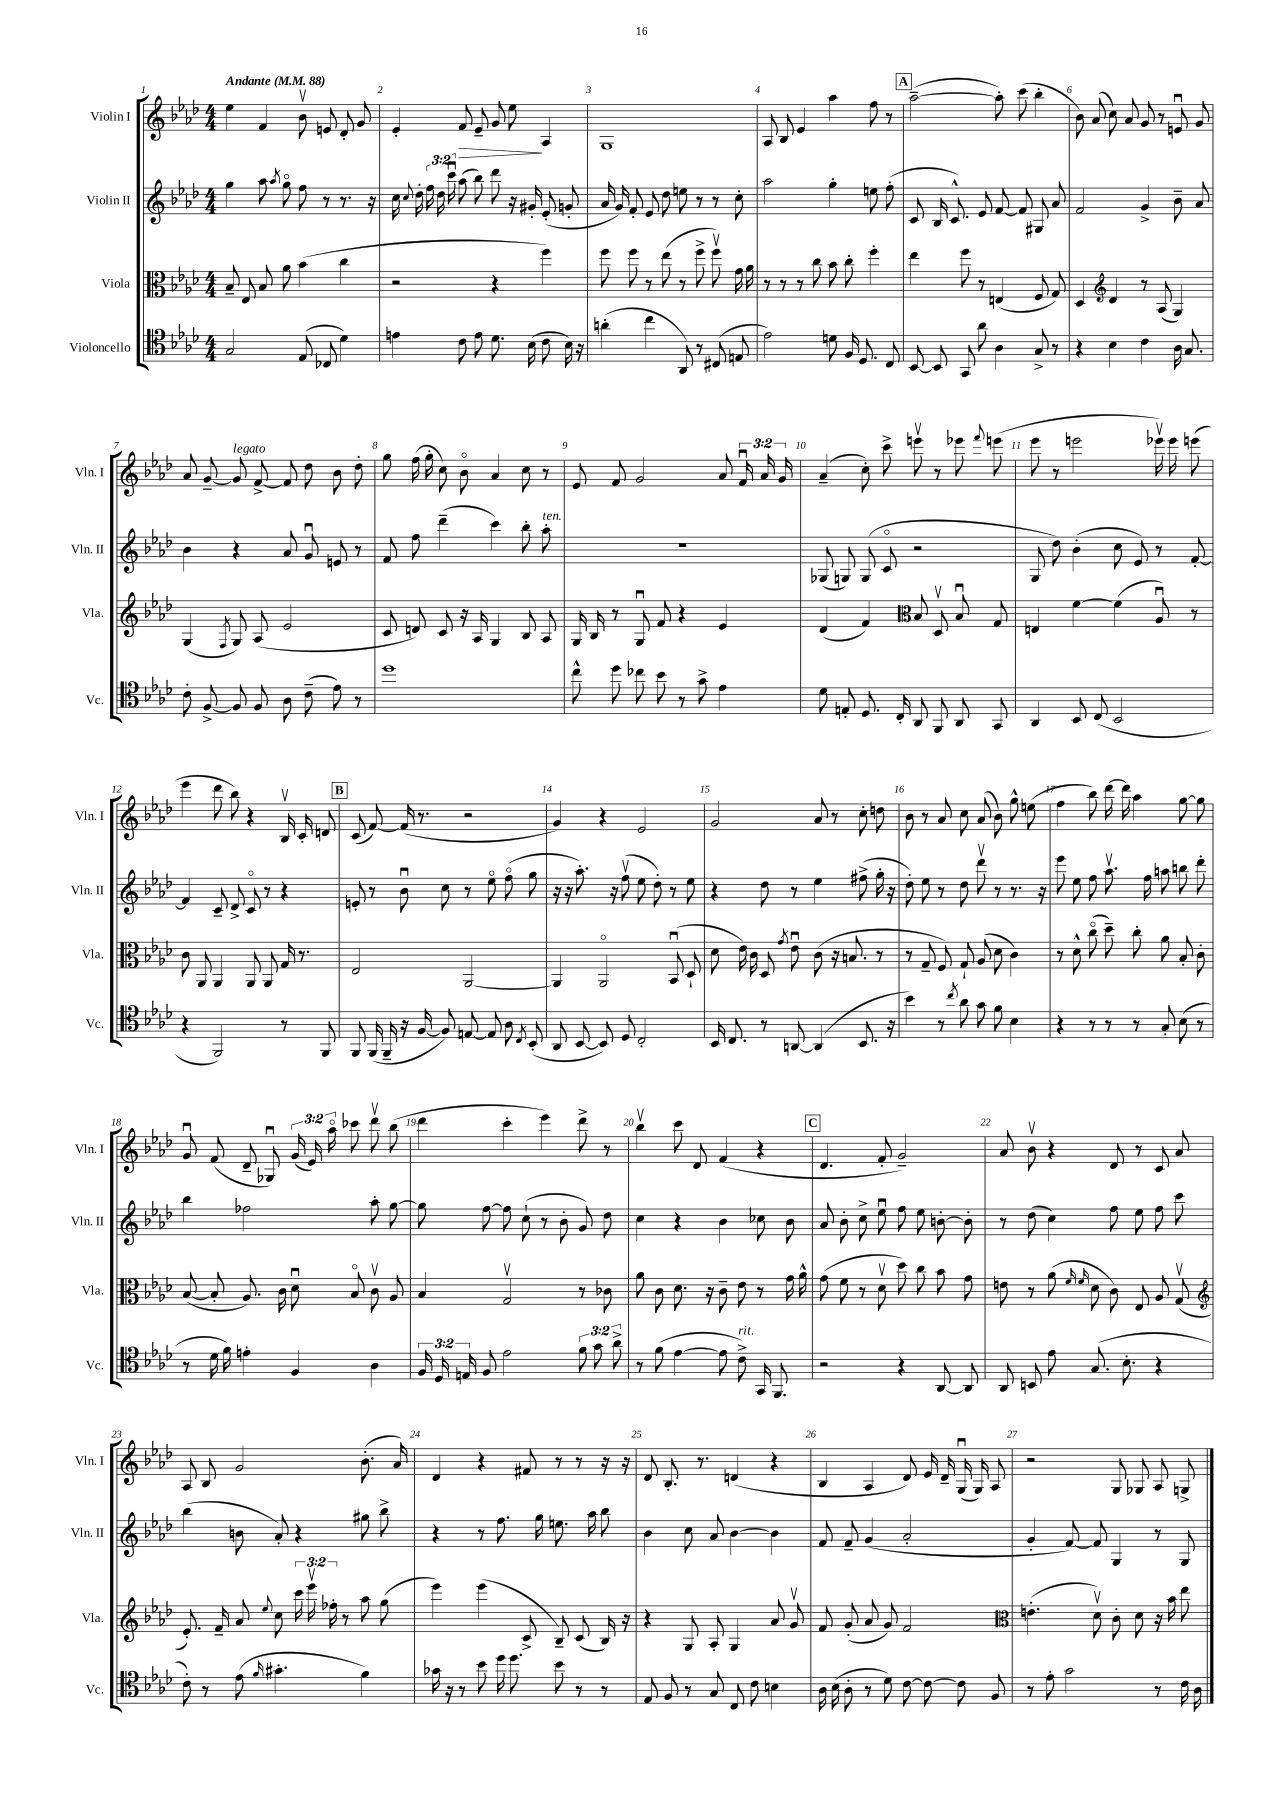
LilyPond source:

<<
\new StaffGroup <<
\new Staff = "s0" \with { instrumentName = "Violin I" shortInstrumentName = "Vln. I" } {
    \clef treble \key aes \major \numericTimeSignature \time 4/4 \override Staff.TupletNumber.text = #tuplet-number::calc-fraction-text \tempo "Andante" 4 = 88
    \autoBeamOff ees''4 f'4 bes'8\upbow e'8 des'8-. g'8 |
    ees'4-. f'8\> ees'8-- g'8 ees''8\! aes4 |
    g1 |
    aes8 bes8 ees'4 aes''4 f''8 r8 |
    \mark \markup { \box "A" } aes''2~--( aes''8-.) c'''8( bes''4-. |
    bes'8) aes'8( c''8) aes'8 g'8 r8 e'8\downbow g'8 |
    aes'8 g'8~-- g'8^\markup { \italic "legato" } f'8~-> f'8 des''8 bes'8 des''8-. |
    g''8 f''16( g''16-. c''8) bes'8\flageolet aes'4 c''8 r8 |
    ees'8 f'8 g'2 aes'8 \tuplet 3/2 { f'16\downbow aes'16 g'16 } |
    aes'4--( c''8-.) c'''8-> e'''8\upbow r8 ees'''8 \appoggiatura { f'''8 } e'''8( |
    ees'''8 r8 e'''2 ees'''16\upbow) ees'''16 e'''8( |
    ees'''4 des'''8 bes''8) r4 bes16\upbow c'16-. d'8 |
    \mark \markup { \box "B" } c'8( f'8~) f'16( r8. r2 |
    g'4) r4 ees'2 |
    g'2 aes'8 r8 c''8-. d''8 |
    bes'8 r8 aes'8 c''8 aes'8( bes'8) g''8-^ e''8( |
    f''4 bes''8) des'''16~ des'''16 aes''4 g''8~ g''8 |
    g'8\downbow f'8( des'8-- ges8\downbow) \tuplet 3/2 { g'16( ees'16) aes''16\flageolet } ces'''8 des'''8\upbow bes''8( |
    des'''4 c'''4-. ees'''4) des'''8-> r8 |
    bes''4\upbow c'''8 des'8 f'4( r4 |
    \mark \markup { \box "C" } des'4. f'8-. g'2--) |
    aes'8 bes'8\upbow r4 des'8 r8 c'8 aes'8 |
    aes8 bes8 g'2 bes'8.-.( aes'16) |
    des'4 r4 fis'8 r8 r8 r16 r16 |
    des'8 bes8.-. r8. d'4( r4 |
    bes4 aes4 des'8) ees'16 des'16-- g16\downbow( g16) aes8 |
    r2 g8 ges8 aes8 g8-> \bar "|." |
}
\new Staff = "s1" \with { instrumentName = "Violin II" shortInstrumentName = "Vln. II" } {
    \clef treble \key aes \major \numericTimeSignature \time 4/4 \override Staff.TupletNumber.text = #tuplet-number::calc-fraction-text
    \autoBeamOff g''4 aes''8 \acciaccatura { aes''8 } g''8\flageolet f''8 r8 r8. r16 |
    c''16 \appoggiatura { c''8 } des''16-. \tuplet 3/2 { f''16 des''16 c'''16\downbow } aes''8( bes''8) des'''8 r16 gis'16-. ees'8-.( g'8-. |
    aes'16 g'16) f'8-. ees'8 des''8 e''8 r8 r8 c''8-. |
    aes''2 g''4-. e''8 f''8-.( |
    \mark \markup { \box "A" } c'8 bes16 c'8.-^) ees'8 f'8~ f'8 gis8 aes'8 |
    f'2 g'4-> bes'8-- aes'8 |
    bes'4 r4 aes'8 g'8\downbow e'8 r8 |
    f'8 f''8 des'''4--( c'''4) bes''8-. aes''8-.^\markup { \italic "ten." } |
    R1 |
    ges8( g8) g8( c'8\flageolet r2 |
    g8 des''8) bes'4-.( c''8 ees'8) r8 f'8~-. |
    f'4 c'8-- des'8-> c'8\flageolet r8 r4 |
    \mark \markup { \box "B" } e'8-. r8 bes'8\downbow c''8 r8 ees''8\flageolet f''8\flageolet( g''8 |
    r16 r16 aes''8.-.) r16 f''8\upbow( ees''8 des''8-.) r8 ees''8 |
    r4 des''8 r8 ees''4 fis''8->( g''16-. r16 |
    des''8-.) ees''8 r8 des''8 des'''8\upbow r8 r8. r16 |
    ees'''8 ees''8 f''8 aes''8.\upbow f''16 a''8 b''8 des'''8-. |
    bes''4 fes''2 aes''8-. g''8~ |
    g''8 f''8~ f''8 c''8-!( r8 bes'8-. g'8) des''8 |
    c''4 r4 bes'4 ces''8 bes'8 |
    \mark \markup { \box "C" } aes'8 bes'8-. c''8-> ees''8\downbow f''8 ees''8 b'8~-. b'8-. |
    r8 des''8( c''4) f''8 ees''8 f''8 c'''8 |
    bes''4( b'8 aes'8-.) r4 gis''8 bes''8-> |
    r4 r8 f''8. g''16 e''8. aes''16 bes''8 |
    bes'4 c''8 aes'8 bes'4~ bes'4 |
    f'8 f'8-- g'4( aes'2-. |
    g'4-. f'8~) f'8 g4 r8 g8 \bar "|." |
}
\new Staff = "s2" \with { instrumentName = "Viola" shortInstrumentName = "Vla." } {
    \clef alto \key aes \major \numericTimeSignature \time 4/4 \override Staff.TupletNumber.text = #tuplet-number::calc-fraction-text
    \autoBeamOff bes8-- ees8 bes8 aes'8 bes'4( c''4 |
    r2 r4 f''4) |
    f''8 f''8 r8 ees''8( r8 f''8-> f''8\upbow) g'16 aes'16 |
    r8 r8 r8 c''8 bes'8 c''8-. f''4-. |
    \mark \markup { \box "A" } ees''4 f''8 r8 e4( f8 g8) |
    des4 \clef treble des'4 r8 aes8( g4) |
    g4( \acciaccatura { f8 } g8) aes8( ees'2 |
    c'8 d'8) c'8 r16 aes16 g4 bes8 aes8 |
    g16 bes16 r8 g8\downbow f'8 r4 ees'4 |
    des'4( f'4) \clef alto bes8 des8\upbow bes8\downbow g8 |
    e4 f'4~ f'4( aes8\downbow) r8 |
    c'8 aes,8 aes,4 aes,8 aes,8 g16 r8. |
    \mark \markup { \box "B" } ees2 aes,2~ |
    aes,4 aes,2\flageolet bes,8\downbow( des8-! |
    des'8 ees'16) c'16 des8 \acciaccatura { g'8 } ees'8\downbow c'8( r16 b8. r8 |
    r8 g8-- f8) g8-! aes8( des'8 c'4) |
    r8 des'8-^ c''8\flageolet( des''8--) c''8-. aes'8 bes8-. c'8-. |
    bes8~( bes8-. aes8.) c'16 des'8\downbow bes8\flageolet c'8\upbow aes8 |
    bes4 g2\upbow r8 ces'8 |
    aes'8 c'8 des'8. r16 c'8-- ees'8 r8 g'16 aes'16-^ |
    \mark \markup { \box "C" } g'8( f'8 r8 des'8\upbow des''8) c''8 bes'8 g'8 |
    e'8 r8 aes'8( \grace { f'16 f'16 } des'8 c'8) ees8 aes8 g8\upbow( |
    \clef treble ees'8.-.) f'16-- aes'8 \appoggiatura { ees''8 } c''8 \tuplet 3/2 { c'''16 ees'''16\upbow fes''16-. } r8 aes''8 g''8( |
    ees'''4) ees'''4( c'8-> bes8--) c'8( bes16) r16 |
    r4 g8 aes8-. g4 aes'8 g'8\upbow |
    f'8 g'8-.( aes'8 g'8) f'2 |
    \clef alto e'4.-.( des'8\upbow) c'8-. des'8 r16 bes'16 ees''8 \bar "|." |
}
\new Staff = "s3" \with { instrumentName = "Violoncello" shortInstrumentName = "Vc." } {
    \clef tenor \key aes \major \numericTimeSignature \time 4/4 \override Staff.TupletNumber.text = #tuplet-number::calc-fraction-text
    \autoBeamOff g2 ees8( ces8 des'4) |
    e'4 c'8 e'8 des'8. bes16( c'8 bes16) r16 |
    a'4-.( c''4 aes,8) r8 cis8( e8 |
    ees'2) d'8 f16 des8. c8 |
    \mark \markup { \box "A" } bes,8~ bes,8 g,8 aes'8 aes4 g8-> r8 |
    r4 bes4 c'4 aes16 g8. |
    c'8-. f8~-> f8 f8 aes8 c'8--( ees'8) r8 |
    des''1 |
    c''8-^ des''8 ces''8 bes'8 r8 g'8-> ees'4 |
    des'8 e8-. des8. c16-. aes,8 f,8 aes,8 g,8 |
    aes,4 bes,8 c8( bes,2 |
    r4 f,2) r8 f,8 |
    \mark \markup { \box "B" } f,8 f,16( f,16-- r16 f16~ f8) e8~ e8 aes8 \acciaccatura { c8 } bes,8-.( |
    aes,8 bes,8~ bes,8) des8 c2-. |
    bes,16 c8. r8 a,8~ a,4( bes,8. r16 |
    bes'4) r8 \acciaccatura { c''8 } aes'8 g'8 f'8 bes4 |
    r4 r8 r8 r8 g8-. bes8( r8 |
    r8 des'16 f'16) e'4-. f4 aes4 |
    \tuplet 3/2 { f16 des16 e16 } f8 ees'2 \tuplet 3/2 { f'8 g'8 aes'8-> } |
    r8 f'8( ees'4~ ees'8 c'8->^\markup { \italic "rit." }) g,16 f,8. |
    \mark \markup { \box "C" } r2 r4 aes,8~ aes,8 |
    aes,8 b,8 ees'8 g8.( bes8.-. r4 |
    c'8-.) r8 ees'8( \grace { f'16 } gis'4.-. f'4) |
    ges'16 r16 r8 bes'8 des''16 des''8. bes'8 r8 r8 |
    ees8 f8 r8 g8 c8 c'8 b4 |
    aes16 bes16( aes8-. r8 des'8) c'8~ c'8~ c'8 f8 |
    r8 ees'8-. g'2 r8 c'16 aes16 \bar "|." |
}
>>
>>
\layout { \context { \Score \override BarNumber.break-visibility = ##(#f #t #t) barNumberVisibility = #all-bar-numbers-visible } }
